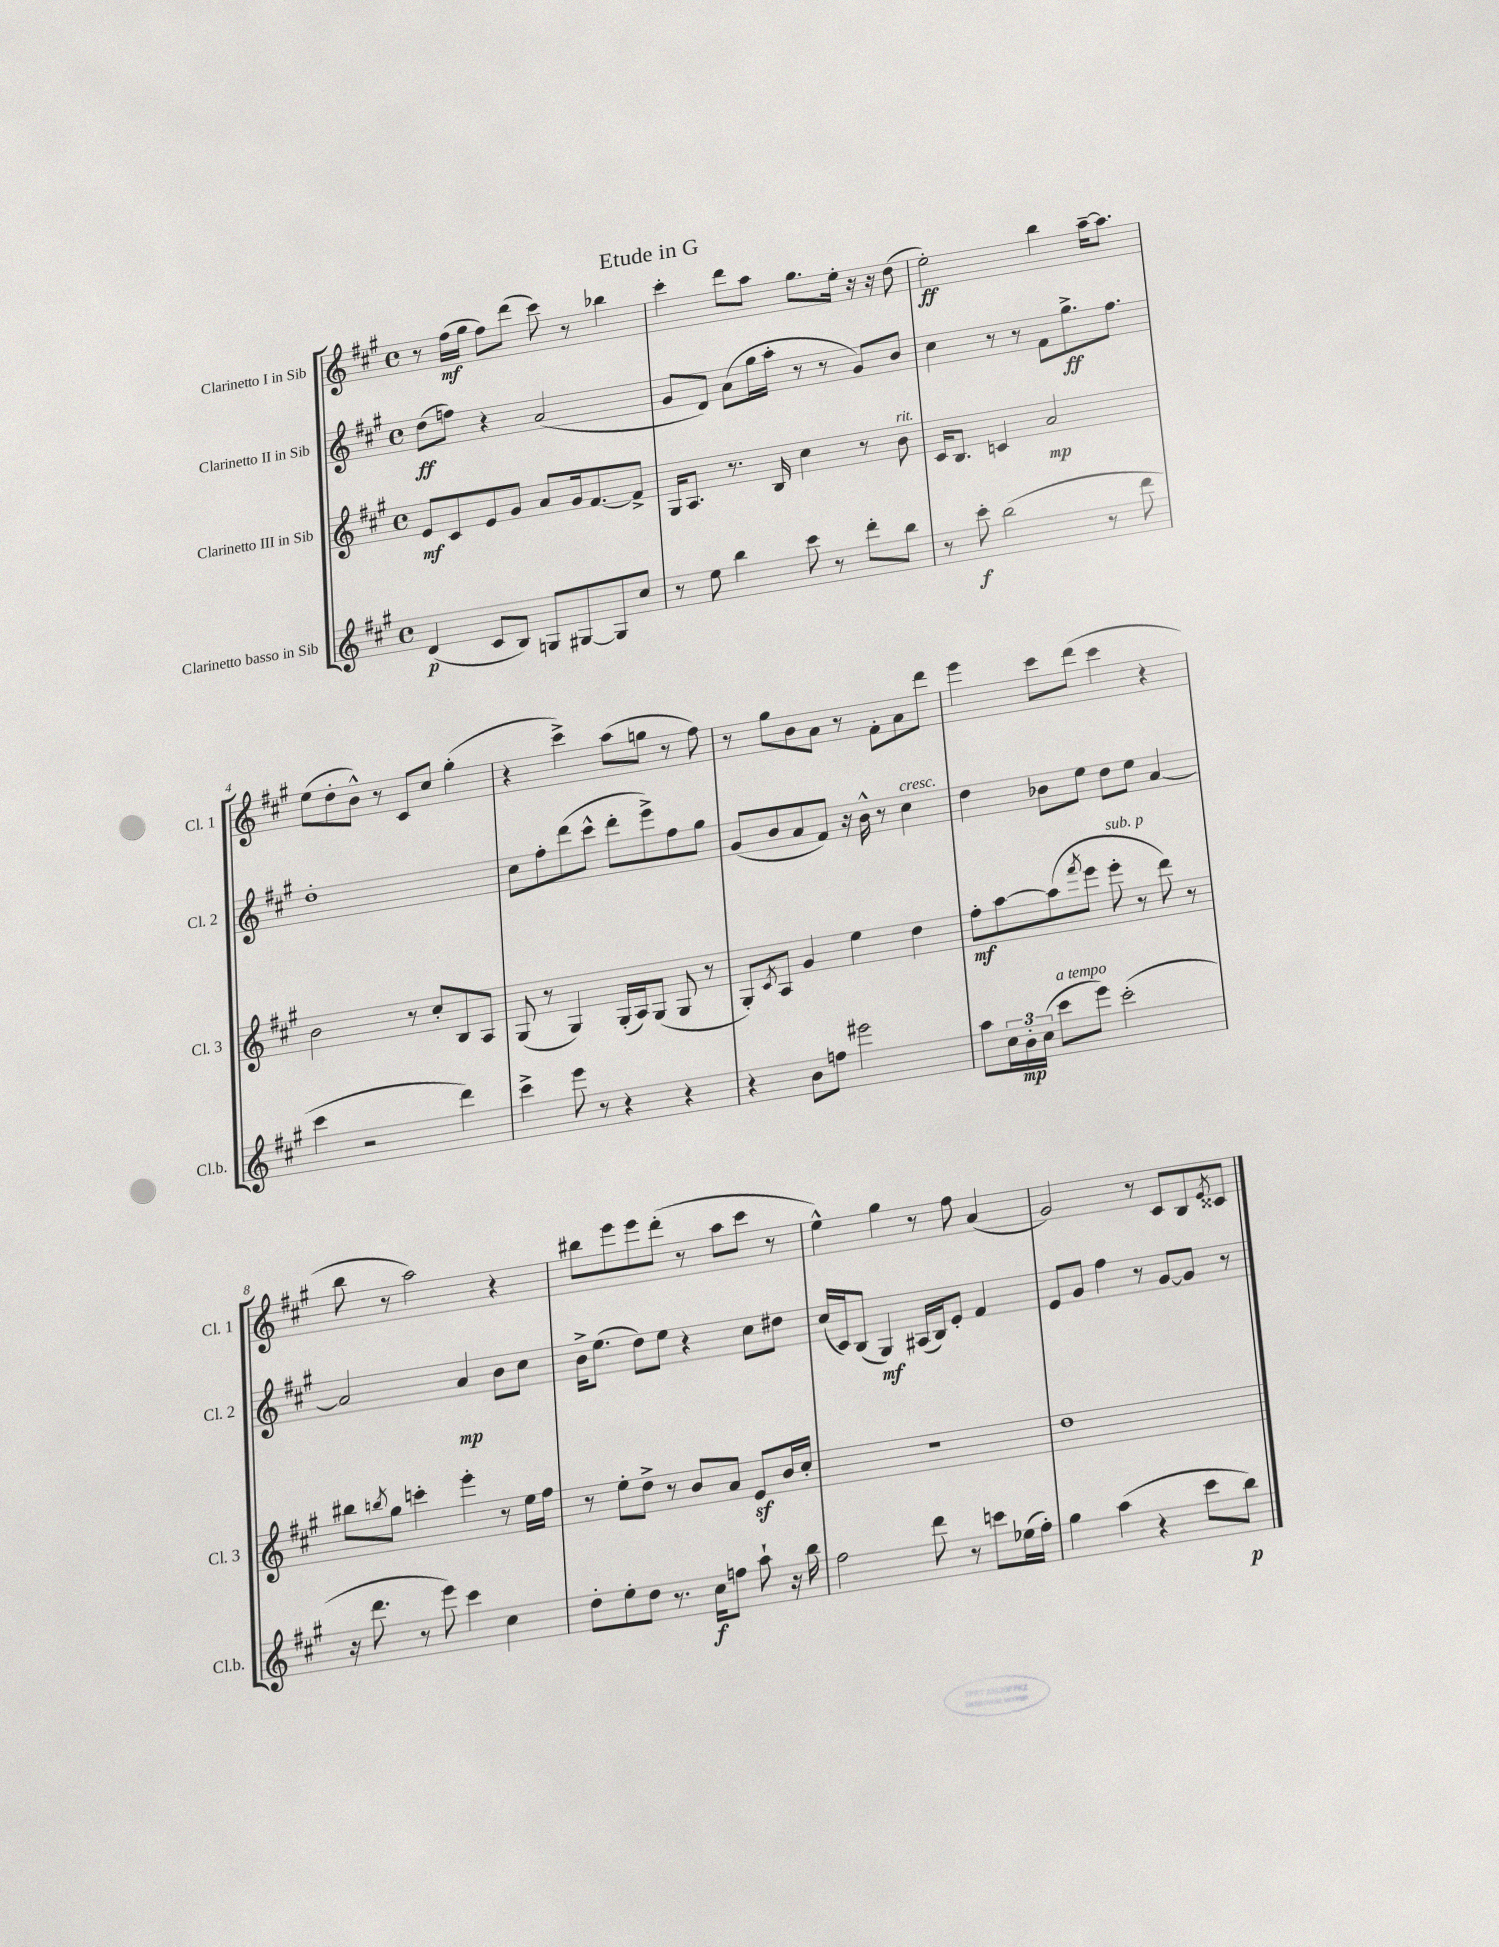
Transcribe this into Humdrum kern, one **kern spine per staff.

**kern	**kern	**kern	**kern
*staff4	*staff3	*staff2	*staff1
*clefG2	*clefG2	*clefG2	*clefG2
*k[f#c#g#]	*k[f#c#g#]	*k[f#c#g#]	*k[f#c#g#]
*M4/4	*M4/4	*M4/4	*M4/4
*met(c)	*met(c)	*met(c)	*met(c)
(4d	8e	(8dd	8r
.	8c#	8ff)	(16ff#
.	.	.	16gg#
8c#	8e	4r	8ff#)
8B)	8g#	.	(8ddd
8G	8a	(2a	8ccc#)
[8G#	16g#	.	8r
.	[8.f#	.	.
8G#]	.	.	4bb-
8cc#	8f#^]	.	.
=	=	=	=
8r	16G#	8g#	4ccc#'
.	8.A	.	.
8ee	.	8d)	.
4bb	8.r	(8a	8ddd
.	.	16gg#	8aa
.	16B	16aa'	.
8ccc#	4cc#	8r	8.gg#
8r	.	8r	.
.	.	.	16ee'
8ddd'	8r	8g#)	16r
.	.	.	16r
8bb	8b	8b	(8dd
=	=	=	=
8r	16c#	4cc#	2ee')
.	8.B	.	.
8ccc#'	.	.	.
(2bb	4c	8r	.
.	.	8r	.
.	2a	8f#	4bb
.	.	8.gg#^	.
8r	.	.	[16aa~
.	.	8.ff#	8.aa]
8ddd	.	.	.
=	=	=	=
4ccc#	2b	1dd'	(8ee
.	.	.	8dd'
2r	.	.	8b^^)
.	.	.	8r
.	8r	.	8c#
.	8cc#'	.	8cc#
4ddd)	8B	.	(4gg#'
.	8A	.	.
=	=	=	=
4ccc#^	(8G#	8cc#	4r
.	8r	8ff#'	.
8eee	4G#)	(8ddd	4ccc#^)
8r	.	8ccc#^^	.
4r	(16G#'	8ddd'	(8aa
.	16A)	.	.
.	(8G#	8eee^)	8gg
4r	8G#	8ff#	8r
.	8r	8gg#	8ff#)
=	=	=	=
4r	8G#')	(8g#	8r
.	8qc#	.	.
.	8A	8b	8gg#
8b	4g#	8a	8b
8ff	.	8f#)	8a
2eee#	4ee	16r	8r
.	.	16b^^	.
.	.	8r	8f#'
.	4dd	4cc#	8a
.	.	.	8ddd
=	=	=	=
8aa	8ff#'	4dd	4eee
24cc#	[8aa	.	.
24b'	.	.	.
(24cc#	.	.	.
8ccc#	(8aa]	8b-	8ccc#
.	8qfff#	.	.
8eee)	8eee	8ee	(8ddd
(2ccc#'	8eee'	8dd	4ccc#
.	8r	8ee	.
.	8ddd)	[4a	4r
.	8r	.	.
=	=	=	=
16r	8bb#	2a]	8bb
8.ddd	.	.	.
.	8qbb	.	.
.	8gg#	.	8r
8r	4ccc'	.	2aa)
8eee)	.	.	.
4ccc#	4eee'	4a	.
4cc#	8r	8b	4r
.	16ee	8cc#	.
.	16ff#	.	.
=	=	=	=
8dd'	8r	16b^	8bb#
.	.	(8.ee	.
8ee'	8ee'	.	8eee
8dd	8dd^	8dd)	8eee
8.r	8r	8ee	(8ddd'
.	8b	4r	8r
16cc#	.	.	.
8ff	8a	.	8aa
8aa`	8e	8cc#	8ccc#
16r	16b	8dd#	8r
16bb	16cc#'	.	.
=	=	=	=
2ff#	1r	(16cc#	4ee^^)
.	.	16c#)	.
.	.	(8B	.
.	.	4G#)	4gg#
8ddd	.	(16A#	8r
.	.	16B)	.
8r	.	8e'	8ff#
8ccc	.	4f#	(4a
(16ee-	.	.	.
16ff#')	.	.	.
=	=	=	=
4gg#	1dd	8e	2g#)
.	.	8g#	.
(4aa	.	4ff#	.
4r	.	8r	8r
.	.	[8g#	8c#
8ccc#	.	8g#]	8B
.	.	.	8qe
8bb)	.	8r	8c##
==	==	==	==
*-	*-	*-	*-
